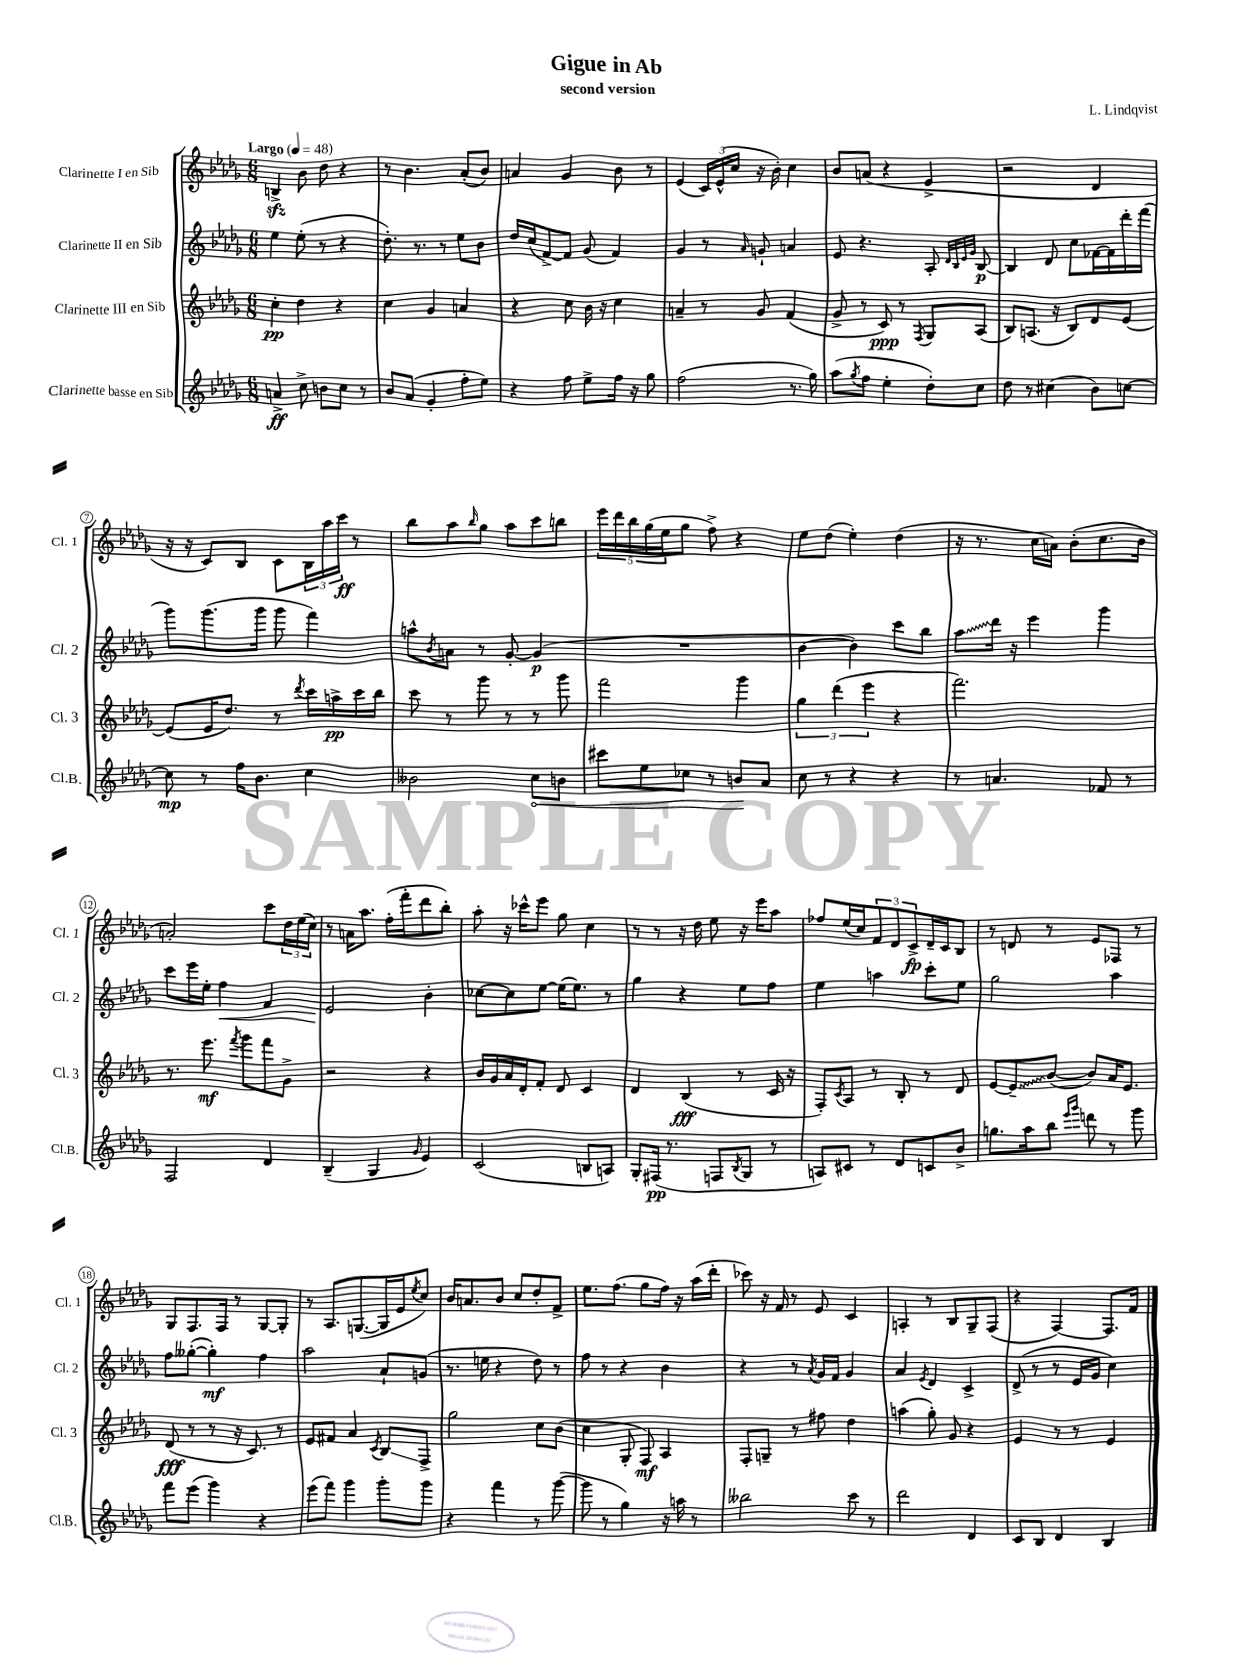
\header { title = "Gigue in Ab" composer = "L. Lindqvist" subtitle = "second version" }
<<
\new StaffGroup <<
\new Staff = "s0" \with { instrumentName = "Clarinette I en Sib" shortInstrumentName = "Cl. 1" } {
    \clef treble \key des \major \numericTimeSignature \time 6/8 \tempo "Largo" 4 = 48
    b4->\sfz bes'8 des''8 r4 |
    r8 bes'4. aes'8-.( bes'8) |
    a'4 ges'4 bes'8 r8 |
    ees'4( \tuplet 3/2 { c'16) ees'16-^( c''16 } r16 bes'16-.) c''4 |
    bes'8 a'8( r4 ees'4-> |
    r2 des'4 |
    r16 r16 c'8) bes8 c'8 \tuplet 3/2 { bes16 aes''16 c'''16\ff } r8 |
    bes''8 aes''8 \grace { bes''16 } ges''8 aes''8 c'''8 b''8 |
    \tuplet 5/4 { ees'''16 des'''16 bes''16 ges''16( ees''16 } ges''8 f''8->) r4 |
    ees''8 des''8( ees''4-.) des''4( |
    r16 r8. c''16 a'16) bes'8-.( c''8. bes'16 |
    a'2-.) c'''8 \tuplet 3/2 { des''16 ees''16( c''16) } |
    r8 a'16 aes''8. f''16-.( f'''16-. des'''8 bes''8-.) |
    aes''8-. r16 ces'''16-^ ees'''8 ges''8 c''4 |
    r8 r8 r16 des''16 ees''8 r16 ees'''16 aes''8 |
    fes''8 ees''16( c''16) \tuplet 3/2 { f'8 des'8 c'8->\fp } des'16-- c'16 bes8 |
    r8 d'8 r8 ees'8 fes8 r8 |
    ges8 f8. f16 r8 ges8~ ges8-. |
    r8 aes8. g8.~( g16 ees'16 \acciaccatura { ees''8 } c''8) |
    bes'16 a'8. bes'8 c''8 des''8-. f'8-> |
    ees''8. f''8.( ges''8 f''16) r16 aes''16( des'''16-. |
    ces'''8) r16 f'16 r8 ees'8 c'4 |
    a4-. r8 bes8 ges8-- f8( |
    r4 f4~) f8. f'16 \bar "|." |
}
\new Staff = "s1" \with { instrumentName = "Clarinette II en Sib" shortInstrumentName = "Cl. 2" } {
    \clef treble \key des \major \numericTimeSignature \time 6/8
    ees''4 ees''8-.( r8 r4 |
    des''8.-.) r8. r8 ees''8 bes'8 |
    des''16 c''16( f'8~->) f'8 ges'8( f'4) |
    ges'4 r8 \grace { aes'16 } g'8-! a'4 |
    ees'8 r4. aes8-. \grace { des'32 bes32 ees'32 ges'32 } bes8~\p |
    bes4 des'8 c''8 fes'16~ fes'16 des'''16-. f'''16( |
    ges'''8) ges'''8.( ges'''16 ges'''8 f'''4) |
    a''8-^ \acciaccatura { bes'8 } a'8 r8 ges'8~-. ges'4\p( |
    R2. |
    bes'4~ bes'4) c'''8 bes''8 |
    \once \override Glissando.style = #'zigzag aes''8\glissando des'''16 r16 ees'''4 ges'''4 |
    c'''8 ees'''16 ees''16-. f''4\< f'4 |
    ees'2\! bes'4-. |
    ces''8~ ces''8 ees''8~ ees''16( ees''8.) r8 |
    ges''4 r4 ees''8 f''8 |
    ees''4 a''4 c'''8-. ees''8 |
    ges''2 aes''4 |
    f''8 geses''8~-.( geses''4-.\mf) f''4 |
    aes''2 aes'8-! g'8( |
    r8. e''16 r4 des''8) r8 |
    f''8 r8 r4 bes'4 |
    r4 r8 \acciaccatura { aes'8 } ges'16 f'16 ges'4 |
    aes'4 \acciaccatura { ees'8 } des'4 c'4-> |
    des'8->( r8 r8 ees'16 ges'16 c''4) \bar "|." |
}
\new Staff = "s2" \with { instrumentName = "Clarinette III en Sib" shortInstrumentName = "Cl. 3" } {
    \clef treble \key des \major \numericTimeSignature \time 6/8
    c''4-.\pp des''4 r4 |
    c''4 ges'4 a'4 |
    r4 c''8 bes'16 r16 c''4 |
    a'4-- r8 ges'8 f'4( |
    ges'8-> r8 c'8\ppp) r8 \acciaccatura { f8 } ges8 aes8( |
    bes8) a8.( r16 bes8) des'8 ees'8~ |
    ees'8( ees'16 des''8.) r8 \acciaccatura { des'''8 } c'''16 a''16->\pp c'''16 bes''16 |
    c'''8 r8 ges'''8 r8 r8 ges'''8 |
    f'''2 ges'''4 |
    \tuplet 3/2 { ges''4 des'''4( ees'''4 } r4 |
    f'''2.) |
    r8. ees'''8.\mf \acciaccatura { f'''8 } ges'''8 f'''8 ges'8-> |
    r2 r4 |
    bes'16 ges'16 aes'16 des'16-. f'8-. des'8 c'4 |
    des'4 bes4\fff( r8 c'16 r16 |
    f8-.) \acciaccatura { c'8 } aes8 r8 bes8-. r8 des'8 |
    ees'8~ \once \override Glissando.style = #'zigzag ees'8--\glissando bes'8~( bes'8) aes'16 ees'8. |
    des'8\fff( r8 r8 r16 c'8.) r8 |
    ees'8 fis'8 aes'4 \acciaccatura { c'8 } bes8\glissando f8-> |
    ges''2 c''8 bes'8( |
    c''4 ges8-. f8\mf) aes4 |
    f8-. g8-- r8 fis''8 des''4 |
    a''4( ges''8-.) ges'8 r4 |
    ees'4 r8 r8 ees'4 \bar "|." |
}
\new Staff = "s3" \with { instrumentName = "Clarinette basse en Sib" shortInstrumentName = "Cl.B." } {
    \clef treble \key des \major \numericTimeSignature \time 6/8
    a'4->\ff c''8-> b'8 c''8 r8 |
    bes'8 aes'8( ges'4-. f''8-. ees''8) |
    r4 f''8 ees''8-> f''16 r16 ges''8 |
    f''2( r8. ges''16) |
    aes''8( \acciaccatura { ges''8 } f''8 ees''4-. des''8-.) c''8 |
    des''8 r8 cis''4( bes'8) c''8~ |
    c''8\mp r8 f''16 bes'8. c''4 |
    beses'2 \once \override Hairpin.circled-tip = ##t c''8\< b'8 |
    cis'''8 ees''8 ces''8 r8 b'8\! aes'8 |
    c''8 r8 r4 r4 |
    r8 a'4. fes'8 r8 |
    f2 des'4 |
    bes4--( ges4 \grace { ges'16 } ees'4) |
    c'2( b8 a8) |
    ges8-. fis16\pp( r8. f8 \acciaccatura { bes8 } ges8 r8 |
    a8) cis'8 r8 des'8 c'8 bes'8-> |
    g''8. aes''16 bes''8 \grace { ees'''16 ges'''16 } d'''8 r8 ges'''8 |
    f'''8 ees'''8( ges'''4) r4 |
    ees'''8( f'''8) ges'''4 ges'''8-. ges'''8 |
    r4 f'''4 r8 ges'''8~( |
    ges'''8 r8 ges''4) r16 a''16 r8 |
    beses''2 c'''8 r8 |
    des'''2 des'4 |
    c'8 bes8 des'4 bes4 \bar "|." |
}
>>
>>
\layout { \context { \Score \override BarNumber.stencil = #(make-stencil-circler 0.1 0.3 ly:text-interface::print) } }
